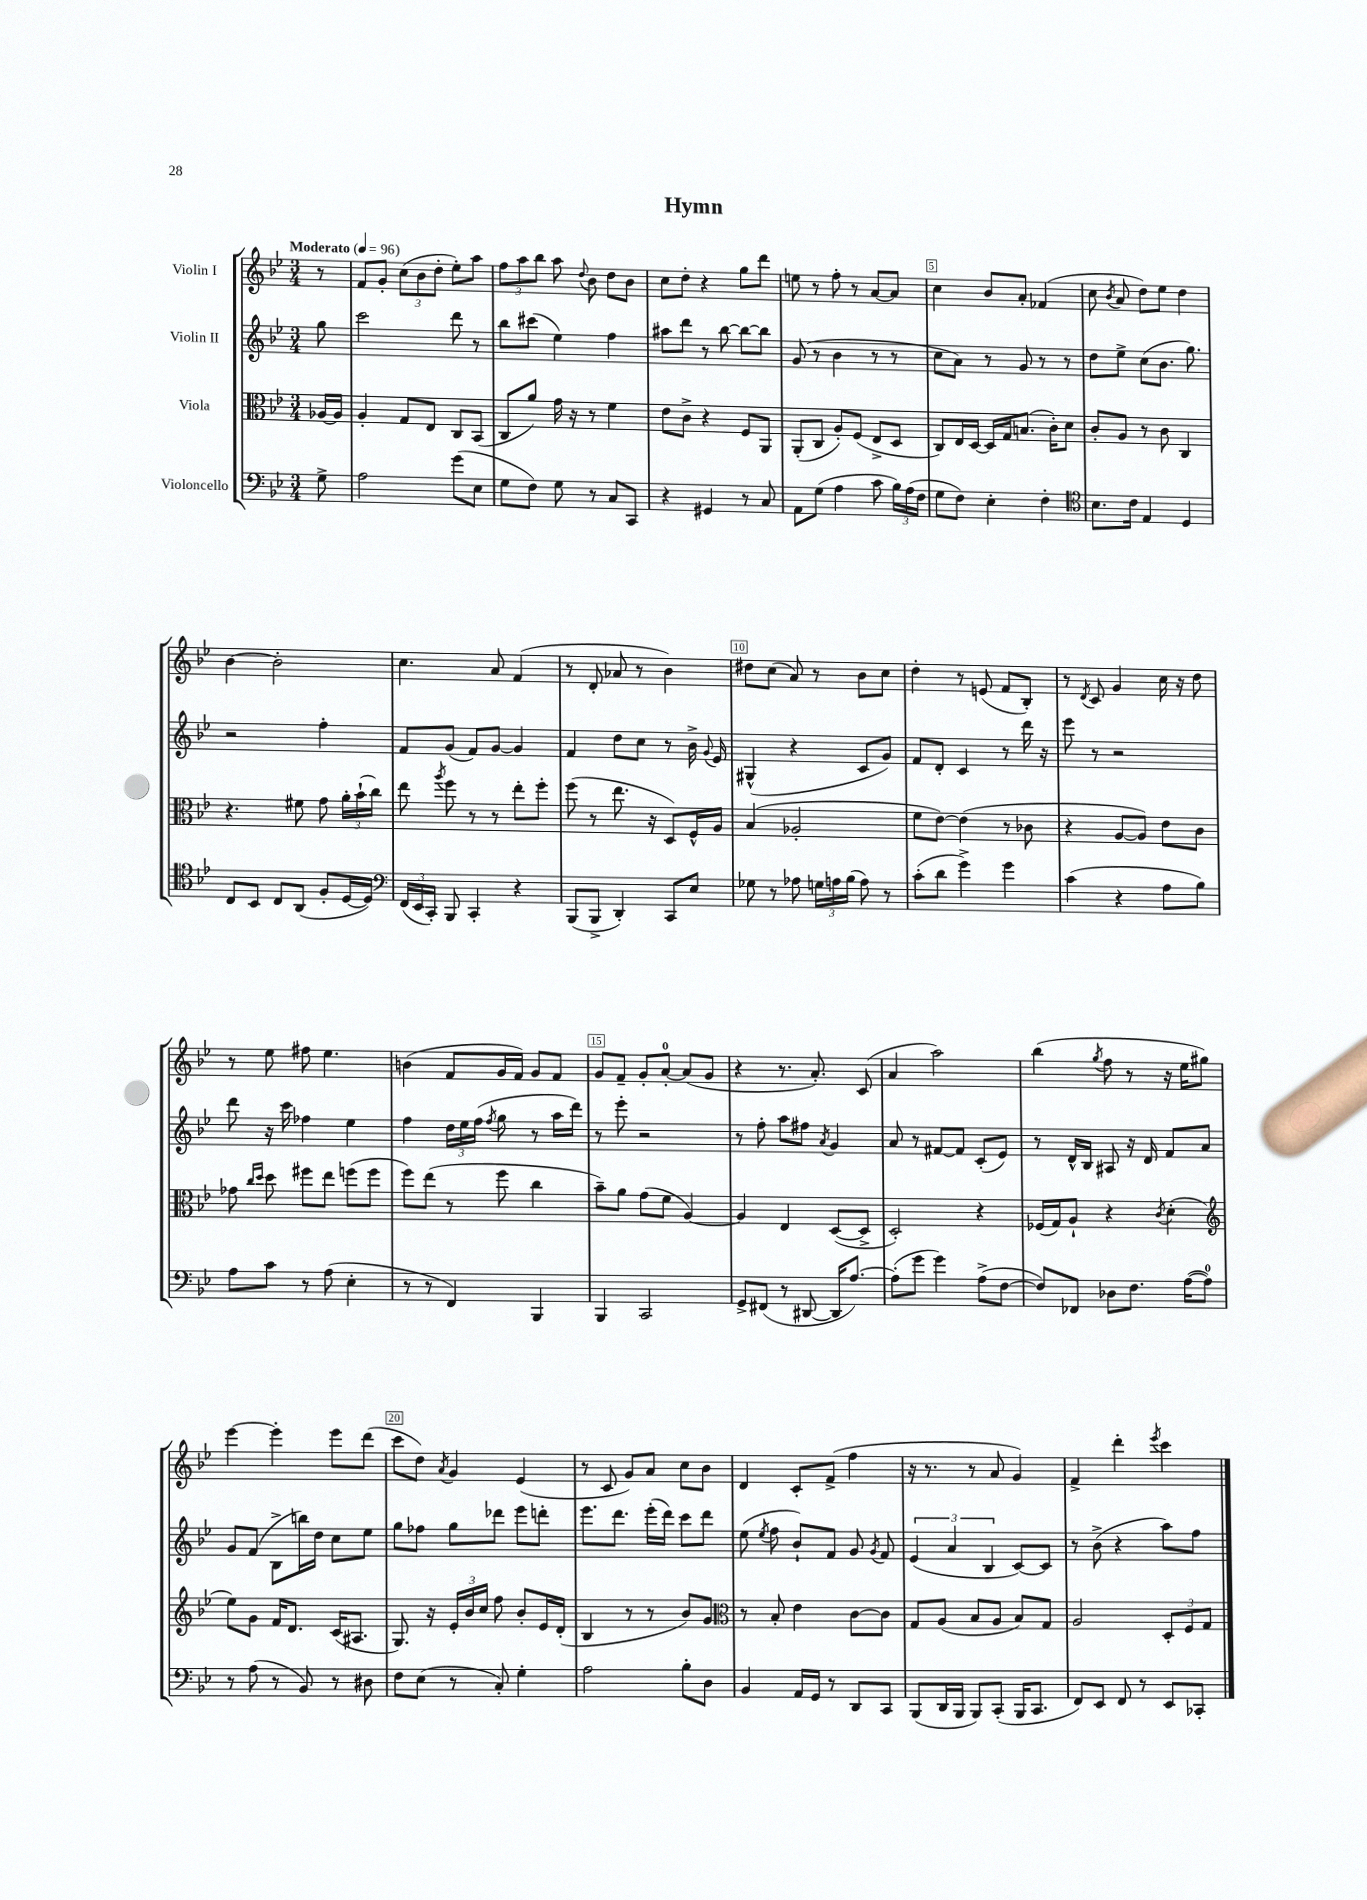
\header { title = "Hymn" }
<<
\new StaffGroup <<
\new Staff = "s0" \with { instrumentName = "Violin I" } {
    \clef treble \key bes \major \numericTimeSignature \time 3/4 \partial 8 \tempo "Moderato" 4 = 96
    \autoBeamOff r8 |
    f'8[ g'8]-. \tuplet 3/2 { c''8[( bes'8 d''8]-. } ees''8[-.) a''8] |
    \tuplet 3/2 { f''8[ a''8 bes''8] } a''8 \appoggiatura { d''8 } bes'8 d''8[ bes'8] |
    c''8[ d''8]-. r4 g''8[ d'''8] |
    e''8 r8 f''8-. r8 a'8[~ a'8] |
    c''4 bes'8[ a'8]-. fes'4( |
    c''8 \acciaccatura { bes'8 } a'8 d''8[) ees''8] d''4 |
    bes'4~ bes'2-. |
    c''4. a'8 f'4( |
    r8 d'8-. aes'8 r8 bes'4) |
    dis''8[ c''8]( a'8) r8 bes'8[ c''8] |
    d''4-. r8 e'8( f'8[ bes8]-.) |
    r8 \acciaccatura { d'8 } c'8 g'4 c''16 r16 d''8 |
    r8 ees''8 fis''8 ees''4. |
    b'4( f'8[ g'16 f'16]) g'8[ f'8] |
    g'8[ f'8]-- g'8[-. a'8]-0~-. a'8[( g'8] |
    r4 r8. a'8.-.) c'8( |
    a'4 a''2) |
    bes''4( \acciaccatura { g''8 } f''8 r8 r16 ees''16[ gis''8]) |
    ees'''4~ ees'''4-. ees'''8[ d'''8]( |
    c'''8[ d''8]) \acciaccatura { a'8 } g'4 ees'4( |
    r8 c'8 g'8[) a'8] c''8[ bes'8] |
    d'4 c'8[-. f'8]->( f''4 |
    r16 r8. r8 a'8 g'4) |
    f'4-> d'''4-. \acciaccatura { ees'''8 } c'''4 \bar "|." |
}
\new Staff = "s1" \with { instrumentName = "Violin II" } {
    \clef treble \key bes \major \numericTimeSignature \time 3/4 \partial 8
    \autoBeamOff g''8 |
    c'''2 d'''8 r8 |
    bes''8[ cis'''8]( ees''4) f''4 |
    ais''8[ d'''8] r8 bes''8~ bes''8[~ bes''8] |
    g'8( r8 bes'4 r8 r8 |
    c''8[ a'8]) r8 g'8 r8 r8 |
    d''8[ ees''8]-> c''8[( bes'8.] g''8.) |
    r2 f''4-. |
    f'8[ g'8]( f'8[) g'8]~ g'4 |
    f'4 d''8[ c''8] r8 bes'16-> \appoggiatura { g'8 } ees'16 |
    gis4-^( r4 c'8[ g'8]) |
    f'8[ d'8]-. c'4 r8 d'''16 r16 |
    ees'''8 r8 r2 |
    d'''8 r16 c'''16 fes''4 ees''4 |
    f''4 \tuplet 3/2 { d''16[ ees''16 f''16]( } \acciaccatura { f''8 } g''8 r8 a''16[ d'''16]) |
    r8 ees'''8-. r2 |
    r8 f''8-. a''8[ fis''8] \acciaccatura { a'8 } g'4 |
    a'8 r8 fis'8[~ fis'8] c'8[-.( ees'8]) |
    r8 d'16[-^ bes16] ais8 r16 d'16 f'8[ a'8] |
    g'8[ f'8]( bes8[-> b''16) d''16] c''8[ ees''8] |
    g''8[ fes''8] g''8[ des'''8] ees'''8[ d'''8]-. |
    ees'''8.[ d'''8.] ees'''16[-.( d'''16]) c'''8[ d'''8] |
    ees''8( \acciaccatura { ees''8 } f''8 bes'8[-!) f'8] g'8 \acciaccatura { g'8 } f'8 |
    \tuplet 3/2 { ees'4( a'4 bes4 } c'8[~) c'8] |
    r8 bes'8->( r4 a''8[) f''8] \bar "|." |
}
\new Staff = "s2" \with { instrumentName = "Viola" } {
    \clef alto \key bes \major \numericTimeSignature \time 3/4 \partial 8
    \autoBeamOff aes16[~ aes16] |
    a4-. g8[ ees8] c8[ bes,8]( |
    c8[ a'8]) g'16 r16 r8 f'4 |
    ees'8[ c'8]-> r4 f8[ a,8] |
    a,8[-.( c8] a8[-.) f8]( ees8[-> d8] |
    c8[) ees16 d16]~ d16[ g16 b8.]( c'16[-.) d'8] |
    c'8[-. a8] r8 c'8 c4 |
    r4. fis'8 g'8 \tuplet 3/2 { a'16[-. bes'16-!( c''16]) } |
    ees''8 \acciaccatura { a''8 } f''8 r8 r8 ees''8[-. f''8]-. |
    f''8( r8 ees''8. r16 d8[) f16-^ a16] |
    bes4( aes2-. |
    f'8[ ees'8]~) ees'4( r8 ces'8 |
    r4 a8[~ a8]) ees'8[ c'8] |
    ges'8 \grace { c''16[ d''16] } d''8 fis''8[ ees''8] f''8[( f''8] |
    f''8[) ees''8]( r8 f''8 c''4 |
    bes'8[--) a'8] g'8[( f'8] a4~) |
    a4 ees4 d8[~( d8]-> |
    d2-.) r4 |
    fes16[( g16) a8]-! r4 \acciaccatura { c'8 } d'4-.( |
    \clef treble ees''8[) g'8] f'16[ d'8.] c'16[( ais8.] |
    g8.) r16 \tuplet 3/2 { ees'16[-. bes'16 c''16] } f''8 bes'8[-. ees'16 d'16]-.( |
    bes4 r8 r8 bes'8[) g'8] |
    \clef alto r8 bes8-. ees'4 c'8[~ c'8] |
    g8[ a8]( bes8[ a8] bes8[) g8] |
    a2 \tuplet 3/2 { d8[-. f8 g8] } \bar "|." |
}
\new Staff = "s3" \with { instrumentName = "Violoncello" } {
    \clef bass \key bes \major \numericTimeSignature \time 3/4 \partial 8
    \autoBeamOff g8-> |
    a2 g'8[( ees8] |
    g8[ f8]) g8 r8 c8[ c,8] |
    r4 gis,4 r8 c8 |
    a,8[ g8]( a4 c'8 \tuplet 3/2 { bes16[) a16( f16] } |
    g8[ f8]) ees4-. f4-. |
    \clef tenor bes8.[ c'16] ees4 d4 |
    c8[ bes,8] c8[ a,8]( f8[-. d16~ d16]) |
    \clef bass \tuplet 3/2 { f,16[( ees,16 c,16]-.) } bes,,8 c,4-. r4 |
    bes,,8[( bes,,8]-> d,4-.) c,8[ ees8] |
    ges8 r8 aes8 \tuplet 3/2 { g16[ a16 bes16]( } a8) r8 |
    c'8[-.( d'8] g'4->) g'4 |
    c'4( r4 a8[ bes8]) |
    a8[ c'8] r8 a8( ees4-. |
    r8 r8 f,4) bes,,4 |
    bes,,4 c,2 |
    g,8[-> fis,8]( r8 dis,8~ dis,16[ a8.]~) |
    a8[-.( g'8] g'4) a8[->( f8]~ |
    f8[) fes,8] des8[ f8.] a16[~( a8]-0) |
    r8 a8( r8 bes,8) r8 dis8 |
    f8[ ees8]( r8 c8-.) g4-. |
    a2 bes8[-. d8] |
    bes,4 a,16[ g,16] r8 d,8[ c,8] |
    bes,,8[( d,16 bes,,16] bes,,8[) c,8]-.( bes,,16[ c,8.] |
    f,8[) ees,8] f,8 r8 ees,8[ ces,8]-. \bar "|." |
}
>>
>>
\layout { \context { \Score \override BarNumber.break-visibility = ##(#f #t #t) barNumberVisibility = #(every-nth-bar-number-visible 5) \override BarNumber.stencil = #(make-stencil-boxer 0.1 0.3 ly:text-interface::print) } }
